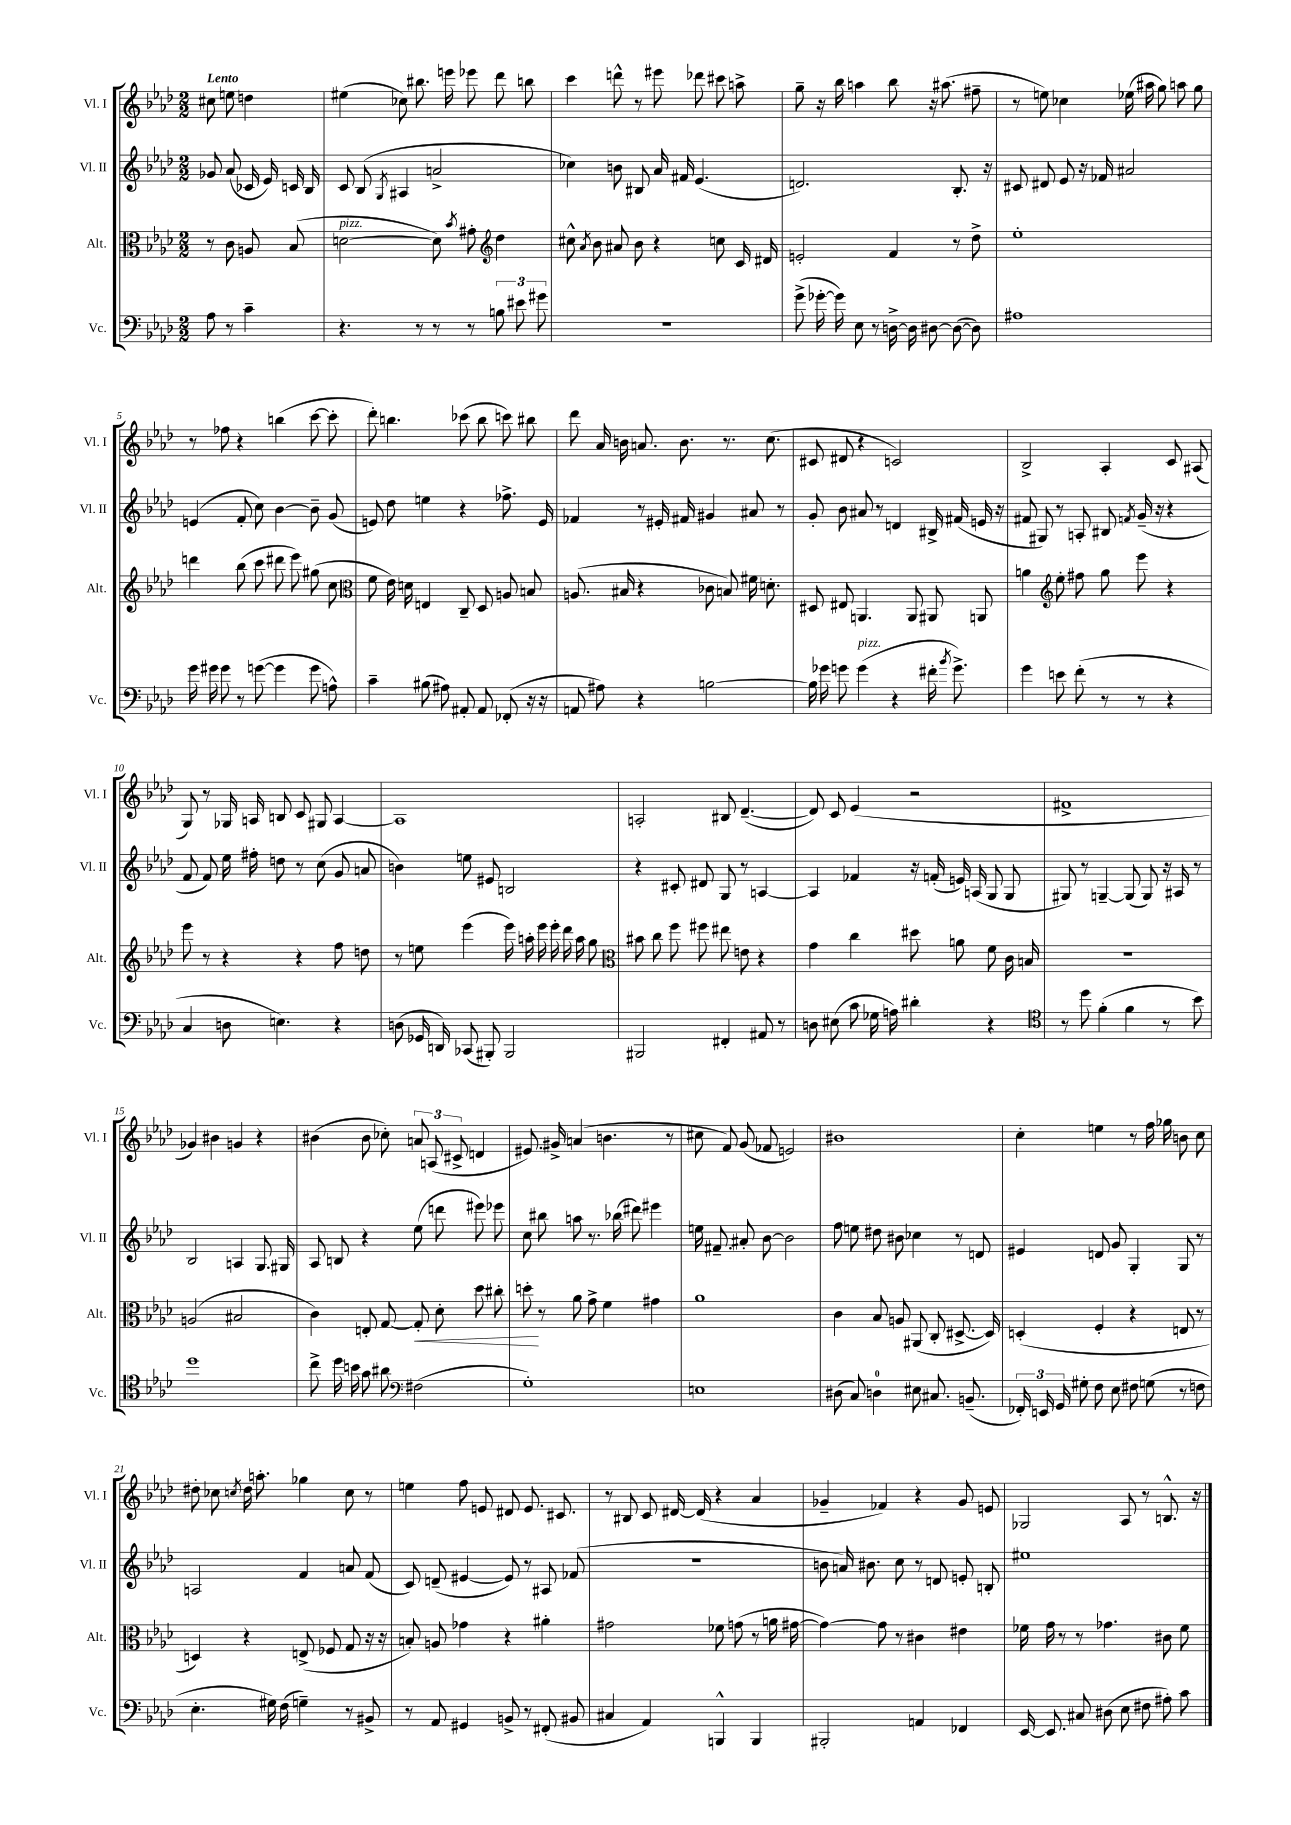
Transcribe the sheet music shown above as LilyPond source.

<<
\new StaffGroup <<
\new Staff = "s0" \with { instrumentName = "Vl. I" shortInstrumentName = "Vl. I" } {
    \clef treble \key aes \major \numericTimeSignature \time 2/2 \partial 2 \tempo "Lento"
    \autoBeamOff cis''8 e''8 d''4 |
    eis''4( ces''8) bis''8. e'''16 ees'''8 des'''8 b''8 |
    c'''4 d'''8-^ r8 eis'''8 des'''8 cis'''8 a''8-> |
    g''8-- r16 bes''16 a''4 bes''8 r16 ais''8.( fis''8-- |
    r8 e''8) ces''4 ees''16( ais''16 g''8) a''8 g''8 |
    r8 fes''8 r4 b''4( c'''8~ c'''8-. |
    des'''8-.) b''4. ces'''8( b''8 c'''8) bis''8 |
    des'''8 aes'16 b'16 a'8. b'8. r8. c''8.( |
    cis'8 dis'8 r4 c'2) |
    bes2-> aes4-. c'8 ais8( |
    g8) r8 ges16 a16 b8 c'8 gis8 a4~ |
    a1 |
    a2-. bis8 des'4.~--( |
    des'8) c'8 ees'4( r2 |
    fis'1-> |
    ges'4) bis'4 g'4 r4 |
    bis'4( bis'8 ces''8-.) \tuplet 3/2 { a'8 a8( cis'8-> } d'4 |
    eis'8.) gis'16-> a'4( b'4. r8 |
    cis''8 f'8) g'8( fes'8 e'2) |
    bis'1 |
    c''4-. e''4 r8 f''16 ges''16 b'8 c''8 |
    dis''8-. ces''8 \acciaccatura { c''8 } dis''16 a''8.-. ges''4 c''8 r8 |
    e''4 f''8 e'8 dis'8 e'8. cis'8. |
    r8 bis8 c'8 dis'16~ dis'16( r4 aes'4 |
    ges'4-- fes'4) r4 ges'8 e'8 |
    ges2 aes8 r8 b8.-^ r16 \bar "|." |
}
\new Staff = "s1" \with { instrumentName = "Vl. II" shortInstrumentName = "Vl. II" } {
    \clef treble \key aes \major \numericTimeSignature \time 2/2 \partial 2
    \autoBeamOff ges'8 aes'8( ces'16 ees'16) c'16 bes16 |
    c'8 bes8( \acciaccatura { g8 } ais4 a'2-> |
    ces''4) b'8 bis8 aes'16 fis'16 ees'4.( |
    d'2.) bes8.-. r16 |
    cis'8 dis'8 ees'8 r16 fes'16 ais'2 |
    e'4( f'8-. c''8) bes'4~ bes'8-- g'8( |
    e'8) des''8 e''4 r4 fes''8.-> e'16 |
    fes'4 r8 eis'16-. fis'16 gis'4 ais'8 r8 |
    g'8-. bes'8 ais'8 r8 d'4 bis16-> fis'16( e'16 r16 |
    fis'8 gis8) r8 a8-. bis8 \acciaccatura { f'8 } g'16--( r16 r4 |
    f'8 f'8) ees''16 fis''16-. d''8 r8 c''8( g'8 a'8 |
    b'4) e''8 eis'8 b2 |
    r4 cis'8-. dis'8 g8 r8 a4~ |
    a4 fes'4 r16 f'16-.( e'16) a16( g8 g8 |
    gis8) r8 g4~-- g8( g8) r16 ais16 r8 |
    bes2 a4 g8. gis16 |
    aes8 b8 r4 ees''8( d'''8 eis'''8) ees'''8 |
    c''8 bis''8 a''8 r8. bes''16( dis'''8) eis'''4 |
    e''16 fis'8.-- ais'8-. bes'8~ bes'2 |
    f''8 e''8 dis''8 bis'8 ces''4 r8 d'8 |
    eis'4 d'8 g'8 g4-. g8 r8 |
    a2 f'4 a'8 f'8( |
    c'8) d'8--( eis'4~ eis'8) r8 ais8 fes'8( |
    R1 |
    b'8 a'16) bis'8. c''8 r8 d'8 e'8-. b8-. |
    eis''1 \bar "|." |
}
\new Staff = "s2" \with { instrumentName = "Alt." shortInstrumentName = "Alt." } {
    \clef alto \key aes \major \numericTimeSignature \time 2/2 \partial 2
    \autoBeamOff r8 c'8 a8 bes8( |
    d'2~^\markup { \italic "pizz." } d'8) \acciaccatura { bes'8 } gis'8-. \clef treble des''4 |
    cis''8-^ \acciaccatura { aes'8 } bes'8 ais'8 bes'8 r4 c''8 c'16 dis'16 |
    e'2-. f'4 r8 des''8-> |
    ees''1-. |
    d'''4 bes''8( c'''8 dis'''8 ees'''8) gis''8( c''8 |
    \clef alto f'8 ees'16) d'16 e4 c8-- des8 a8 b8 |
    a8.( bis16 r4 ces'8 b8) fis'16 d'8.-. |
    dis8 eis8 a,4. a,8 ais,8 a,8 |
    a'4 \clef treble ees''8-. fis''8 g''8 ees'''8 r4 |
    ees'''8 r8 r4 r4 f''8 d''8 |
    r8 e''8 ees'''4( ees'''16) a''16-. ees'''16 ees'''16-. des'''16 a''16 g''8 |
    \clef alto bis'8 c''8 f''8 fis''8 eis''8 e'8 r4 |
    g'4 c''4 dis''8 a'8 f'8 c'16 b16 |
    r1 |
    a2( bis2 |
    c'4) e8-. g8~ g8-.\< des'8-. des''8 cis''8-. |
    d''8-.\! r8 aes'8 g'8-> f'4 gis'4 |
    aes'1 |
    c'4 bes8 a8 ais,8( c8-. dis8.~-> dis16) |
    d4-.( f4-. r4 e8 r8 |
    d4) r4 e8->( fes8 g8 r16 r16 |
    b8-.) a8 ges'4 r4 ais'4-. |
    gis'2 fes'8 g'8( r8 a'16 gis'16~ |
    gis'4~) gis'8 r8 cis'4 eis'4 |
    fes'16 g'16 r8 r8 ges'4. cis'8 fes'8 \bar "|." |
}
\new Staff = "s3" \with { instrumentName = "Vc." shortInstrumentName = "Vc." } {
    \clef bass \key aes \major \numericTimeSignature \time 2/2 \partial 2
    \autoBeamOff aes8 r8 c'4-- |
    r4. r8 r8 r8 \tuplet 3/2 { b8 eis'8 gis'8 } |
    R1 |
    g'8->( ges'16~-. ges'16) ees8 r8 d16~-> d16 dis8~ dis8~( dis8) |
    ais1 |
    g'16 gis'16 gis'8 r8 g'8~( g'4 g'8 a8-^) |
    c'4-- bis8( ais8) ais,8-. ais,8 fes,8-.( r16 r16 |
    a,8 ais8) r4 b2~ |
    b16 ges'16 g'8 g'4^\markup { \italic "pizz." }( r4 fis'16-. \acciaccatura { bes'8 } g'8.->) |
    g'4 e'8 f'8-.( r8 r8 r4 |
    c4 d8 e4.) r4 |
    d8( ges,16 d,16) ces,8( bis,,8-.) bis,,2 |
    bis,,2 fis,4-. ais,8 r8 |
    d8 eis8( c'8 ges16 a16) dis'4-. r4 |
    \clef tenor r8 des''8 f'4-.( f'4 r8 bes'8) |
    des''1 |
    c''8-> des''16 b'16 g'8 ais'8 \clef bass fis2( |
    g1-.) |
    e1 |
    dis8( c8) d4-0 eis8 cis8. b,8.--( |
    \tuplet 3/2 { fes,16-.) e,16 g,16 } gis8-. f8 ees8 fis8 g8( r8 f8 |
    ees4.-. gis16) f16( g4--) r8 bis,8-> |
    r8 aes,8 gis,4 b,8-> r8 fis,8-.( bis,8 |
    cis4 aes,4) b,,4-^ b,,4 |
    bis,,2-. a,4 fes,4 |
    ees,16~ ees,8. cis8 dis8( ees8 fis8 ais8-.) c'8 \bar "|." |
}
>>
>>
